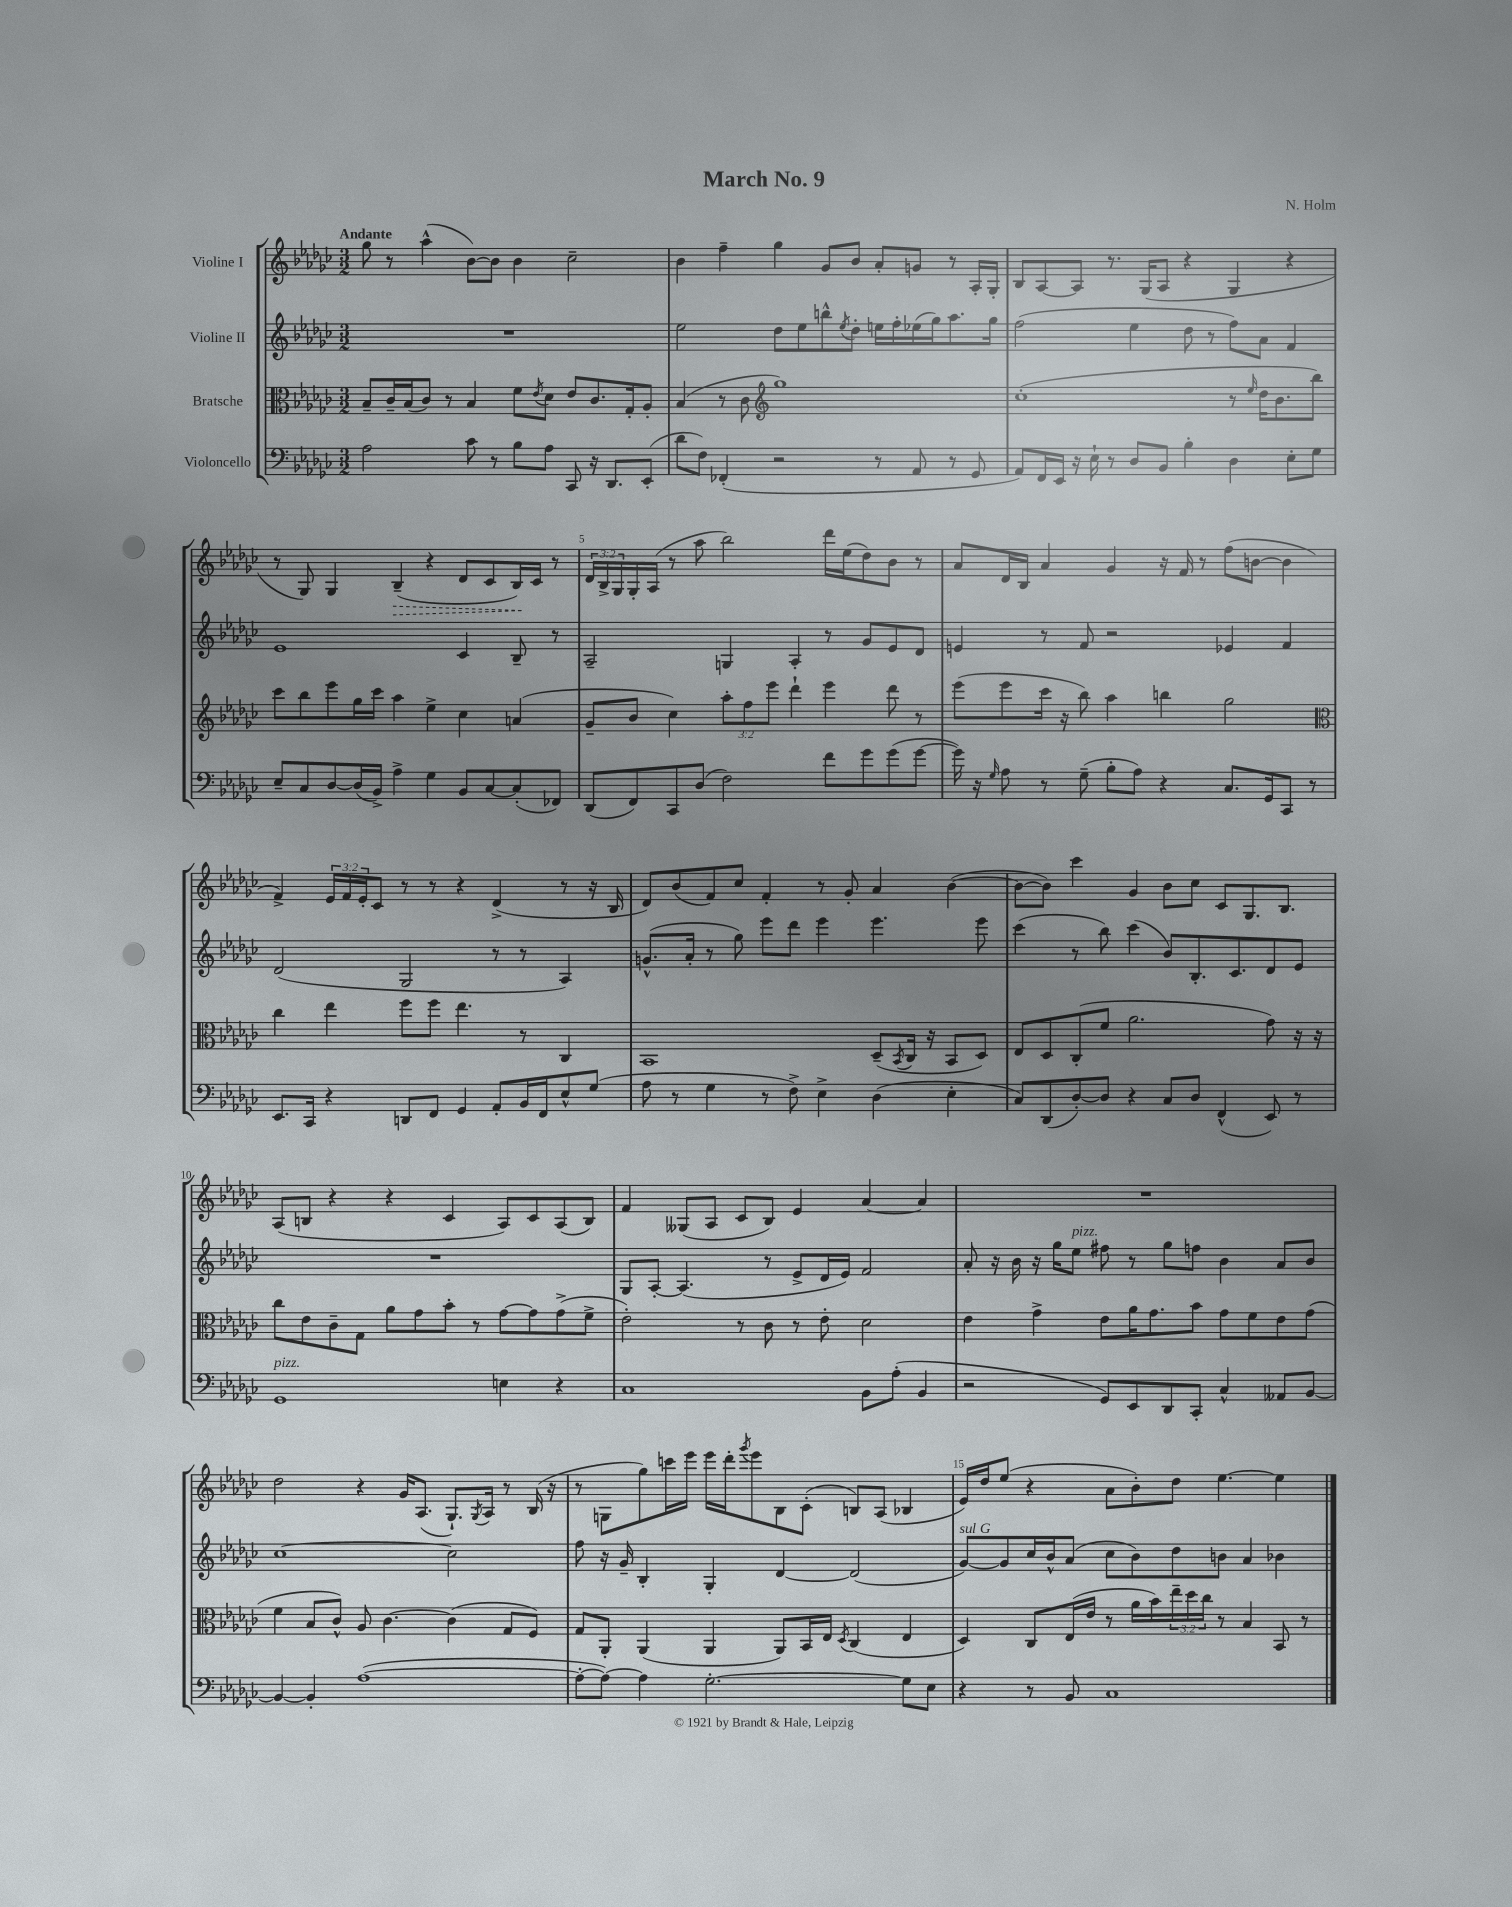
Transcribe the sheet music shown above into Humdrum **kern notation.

**kern	**kern	**kern	**kern
*staff4	*staff3	*staff2	*staff1
*clefF4	*clefC3	*clefG2	*clefG2
*k[b-e-a-d-g-c-]	*k[b-e-a-d-g-c-]	*k[b-e-a-d-g-c-]	*k[b-e-a-d-g-c-]
*M3/2	*M3/2	*M3/2	*M3/2
2A-	8B-~	1.r	8gg-
.	16c-~	.	8r
.	(16B-	.	.
.	8c-)	.	(4aa-^^
.	8r	.	.
8c-	4B-	.	[8b-)
8r	.	.	8b-]
8B-	8f	.	4b-
.	8qe-	.	.
8A-	8d-	.	.
8CC-	8e-	.	2cc-~
16r	8.c-	.	.
8.DD-	.	.	.
.	16G-'	.	.
(8EE-'	8A-'	.	.
=	=	=	=
8d-	(4B-	2ee-	4b-
8F)	.	.	.
(4FF-'	8r	.	4ff~
.	8c-	.	.
*	*clefG2	*	*
2r	1gg-)	8dd-	4gg-
.	.	8ee-	.
.	.	8bb^^	8g-
.	.	8qee-	.
.	.	8dd-'	8b-
8r	.	16ee	8a-'
.	.	16ff'	.
8AA-	.	(16ee-	8g
.	.	16gg-)	.
8r	.	8.aa-	8r
8GG-	.	.	16A-'
.	.	16gg-	16G-'
=	=	=	=
8AA-)	(1cc-'	(2ff	8B-
16FF	.	.	[8A-
16EE-	.	.	.
16r	.	.	8A-]
16E-`	.	.	.
8r	.	.	8.r
8D-	.	4ee-	.
.	.	.	(16G-
8BB-	.	.	8A-
4B-'	.	8dd-	4r
.	.	8r	.
4D-	8r	8ff)	4G-
.	16qqee-	.	.
.	16dd-	8a-	.
.	8.b-	.	.
8E-'	.	4f	4r
8G-	8bb-)	.	.
=	=	=	=
8E-~	8ccc-	1e-	8r
8C-	8bb-	.	8G-)
[8D-	8eee-	.	4G-
(16D-]	16gg-	.	.
16BB-^)	16ccc-	.	.
4A-^	4aa-	.	(4B-~
4G-	4ee-^	.	4r
8BB-	4cc-	4c-	8d-
[8C-	.	.	8c-
(8C-']	(4a	8B-~	16B-)
.	.	.	16c-
8FF-)	.	8r	8r
=	=	=	=
(8DD-	8g-~	2A-~	24d-
.	.	.	24B-^
.	.	.	24G-
8FF)	8b-	.	16G-'
.	.	.	(16A-
8CC-	4cc-)	.	8r
(8D-	.	.	8aa-
2F)	12aa-'	4G	2bb-)
.	12ff	.	.
.	12eee-	.	.
.	4ddd-`	4A-'	.
8f	4eee-	8r	16ddd-
.	.	.	(16ee-
8g-	.	8g-	8dd-)
(8g-	8ddd-	8e-	8b-
[8g-	8r	8d-	8r
=	=	=	=
16g-])	(8eee-	4e	8a-
16r	.	.	.
16qqG-	.	.	.
8A-	8eee-	.	16d-
.	.	.	16B-
8r	16ccc-	8r	4a-
.	16r	.	.
(8G-~	8bb-)	8f	.
8B-'	4aa-	2r	4g-
8A-)	.	.	.
4r	4bb	.	16r
.	.	.	16f
.	.	.	8r
8.C-	2gg-	4e-	(8ff
.	.	.	[8b
16GG-	.	.	.
8CC-	.	4f	4b]
8r	.	.	.
=	=	=	=
*	*clefC3	*	*
8.EE-	4cc-	(2d-	4f^)
16CC-	.	.	.
4r	4ee-	.	24e-
.	.	.	24f
.	.	.	24e-'
.	.	.	8c-
8DD	8ff	2G-	8r
8FF	8ff	.	8r
4GG-	4.ee-	.	4r
8AA-'	.	8r	(4d-^
16BB-	8r	8r	.
16FF	.	.	.
8E-^^	4C-	4A-)	8r
(8G-	.	.	16r
.	.	.	16B-
=	=	=	=
8A-	1BB-	(8.g^^	8d-)
8r	.	.	(8b-
.	.	16a-'	.
4G-	.	8r	8f)
.	.	8gg-)	8cc-
8r	.	8eee-	4f'
8F^)	.	8ddd-	.
4E-^	.	4eee-	8r
.	.	.	8g-'
(4D-	(8D-~	4.eee-	4a-
.	8qBB-	.	.
.	16C-	.	.
.	16r	.	.
4E-'	8BB-	.	([4b-
.	8D-)	8eee-	.
=	=	=	=
8C-)	8E-	(4ccc-	8b-_
(8DD-	8D-	.	8b-])
[8D-')	(8C-'	8r	4ccc-
8D-]	8f	8bb-)	.
4r	2.a-	(4ccc-	4g-
8C-	.	8b-)	8b-
8D-	.	8.B-'	8cc-
(4FF^^	.	.	8c-
.	.	8.c-	.
.	.	.	8.G-
8EE-)	8g-)	8d-	.
.	.	.	8.B-
8r	16r	8e-	.
.	16r	.	.
=	=	=	=
1GG-	8cc-	1.r	(8A-
.	8e-	.	8B
.	8c-~	.	4r
.	8G-	.	.
.	8a-	.	4r
.	8g-	.	.
.	8b-'	.	4c-
.	8r	.	.
4E	[8g-	.	8A-)
.	8g-]	.	8c-
4r	(8g-^	.	(8A-
.	8f^	.	8B)
=	=	=	=
1C-	2e-')	8G-	4f
.	.	[8A-'	.
.	.	(4.A-]	(8G--
.	.	.	8A-
.	8r	.	8c-
.	8c-	8r	8B-)
.	8r	8e-^	4e-
.	8e-'	16d-	.
.	.	16e-)	.
8BB-	2d-	2f	[4a-
(8A-'	.	.	.
4BB-	.	.	4a-]
=	=	=	=
2r	4e-	8a-'	1.r
.	.	16r	.
.	.	16b-	.
.	4g-^	16r	.
.	.	16gg-	.
.	.	8ee-	.
8GG-)	8e-	8ff#	.
8EE-	16a-	8r	.
.	8.g-	.	.
8DD-	.	8gg-	.
8CC-'	8b-	8ff	.
4C-^^	8g-	4b-	.
.	8f	.	.
8AA--	8e-	8a-	.
[8BB-	(8g-	8b-	.
=	=	=	=
4BB-_	4f	[1cc-	2dd-
4BB-']	8B-	.	.
.	8c-^^)	.	.
([1A-	8A-	.	4r
.	[4.c-	.	.
.	.	.	16g-
.	.	.	(8.A-
.	(4c-]	2cc-]	8.G-`)
.	.	.	8qG-
.	.	.	16A-
.	8G-	.	8r
.	8F)	.	(16B-
.	.	.	16r
=	=	=	=
8A-'_	8G-	8ff	8r
8A-_)	8AA-'	16r	8G
.	.	16g-~	.
4A-]	(4AA-	4B-'	8gg-)
.	.	.	16ccc
.	.	.	16eee-
[2.G-'	4AA-	4G-'	16eee-
.	.	.	16ddd-'
.	.	.	8qggg-
.	.	.	8eee-
.	8AA-)	[4d-	8B-
.	16BB-	.	(8c-'
.	16E-	.	.
.	8qD-	.	.
.	(4C-	(2d-]	8B)
.	.	.	(8A-
8G-]	4E-	.	4B-
8E-	.	.	.
=	=	=	=
4r	4D-)	[8g-)	16e-)
.	.	.	16dd-
.	.	8g-]	(8ee-
8r	8C-	16cc-	4r
.	.	16b-^^	.
8BB-	(16E-	(8a-	.
.	16e-	.	.
1C-	8r	8cc-	8a-
.	16a-	8b-)	8b-')
.	16b-)	.	.
.	24ee-~	8dd-	8dd-
.	24dd-	.	.
.	24cc-	.	.
.	8r	8b	[4.ee-
.	4B-	4a-	.
.	8BB-	4b-	4ee-]
.	8r	.	.
==	==	==	==
*-	*-	*-	*-
